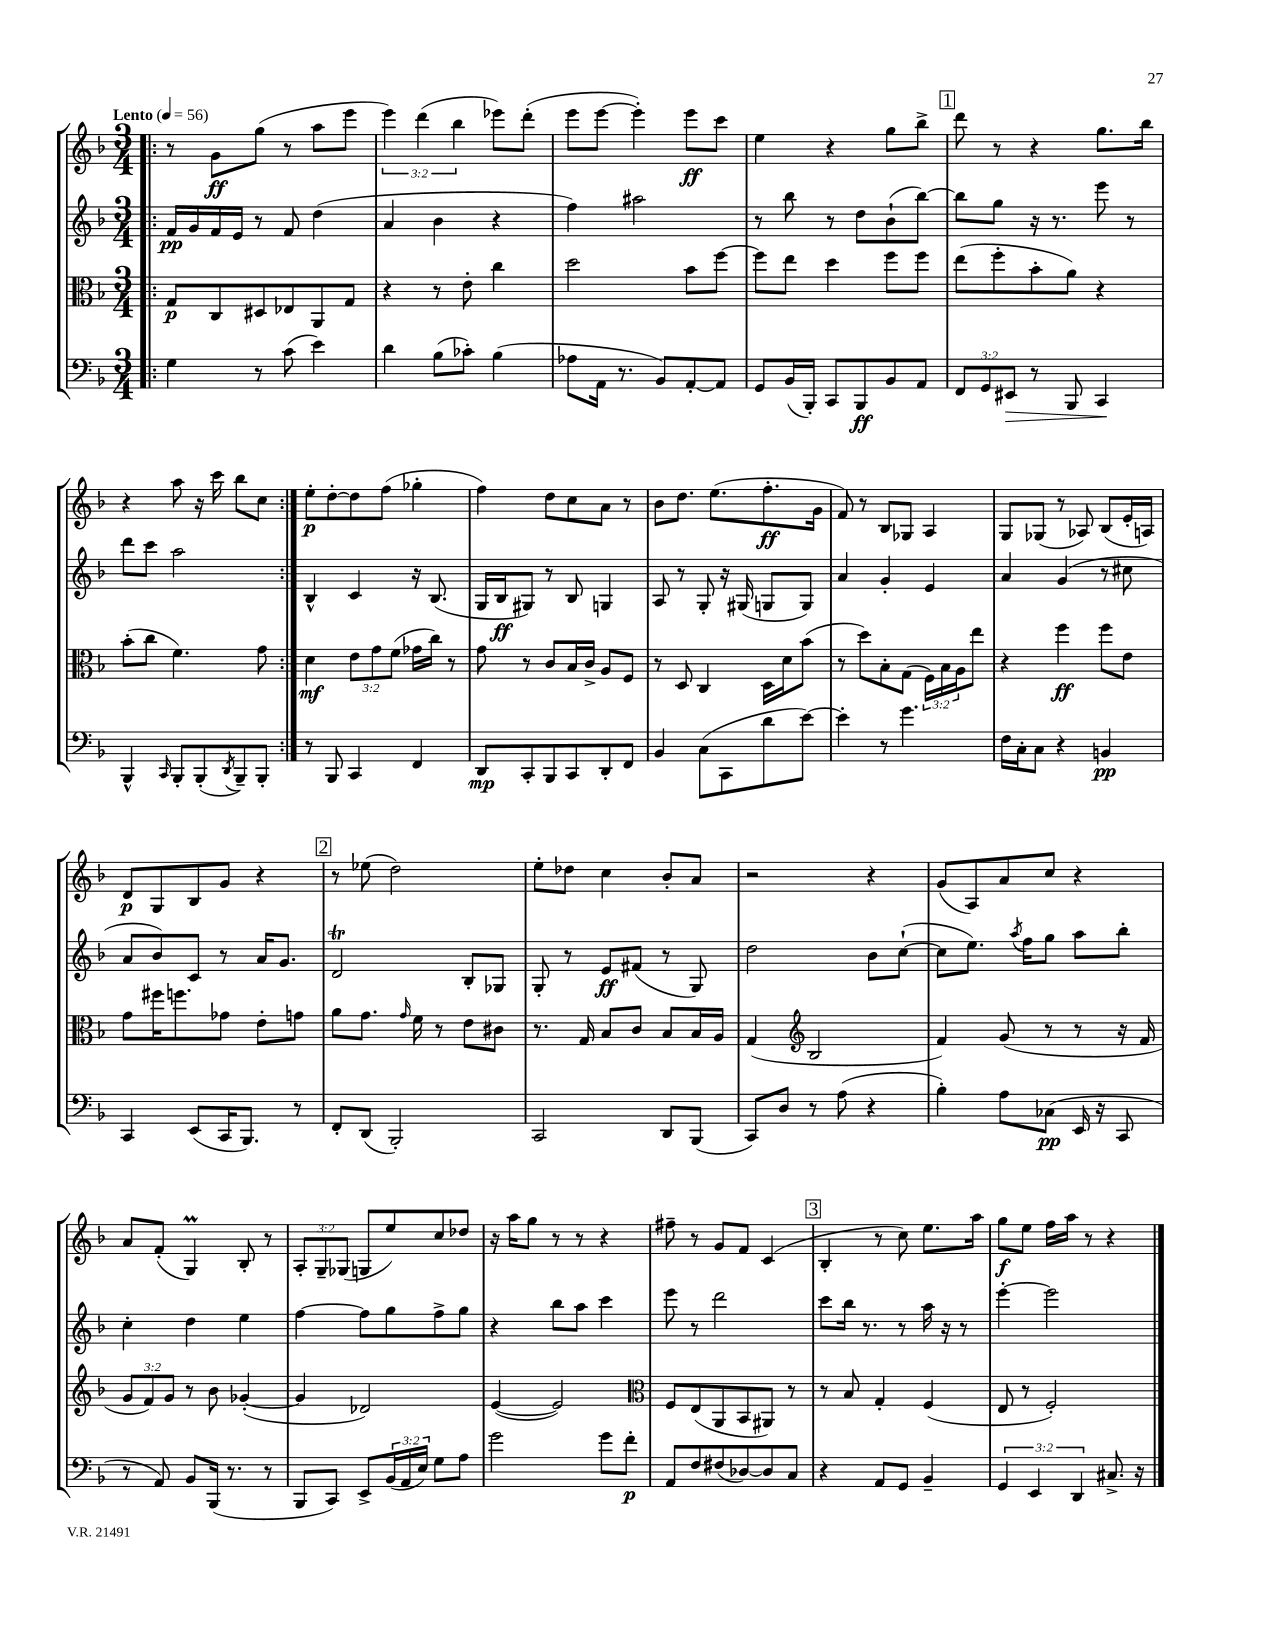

**kern	**kern	**kern	**kern
*staff4	*staff3	*staff2	*staff1
*clefF4	*clefC3	*clefG2	*clefG2
*k[b-]	*k[b-]	*k[b-]	*k[b-]
*M3/4	*M3/4	*M3/4	*M3/4
*MM56	*MM56	*MM56	*MM56
=!|:	=!|:	=!|:	=!|:
4G	8G	16f	8r
.	.	16g	.
.	8C	16f	8g
.	.	16e	.
8r	8D#	8r	(8gg
(8c	8E-	8f	8r
4e)	8AA	(4dd	8aa
.	8G	.	8eee
=	=	=	=
4d	4r	4a	6eee)
.	.	.	(6ddd
(8B-	8r	4b-	.
.	.	.	6bb-
8c-')	8e'	.	.
(4B-	4cc	4r	8eee-)
.	.	.	(8ddd'
=	=	=	=
8A-	2dd	4ff)	8eee
16AA	.	.	[8eee
8.r	.	.	.
.	.	2aa#	4eee'])
8BB-)	.	.	.
[8AA'	8b-	.	8eee
8AA]	[8ff	.	8ccc
=	=	=	=
8GG	8ff]	8r	4ee
(16BB-	8ee	8bb-	.
16BBB-')	.	.	.
8CC	4dd	8r	4r
8BBB-	.	8dd	.
8BB-	8ff	(8b-`	8gg
8AA	8ff	[8bb-)	8bb-^
=	=	=	=
12FF	(8ee	8bb-]	8ddd
12GG	.	.	.
.	8ff'	8gg	8r
12EE#	.	.	.
8r	8b-'	16r	4r
.	.	8.r	.
8BBB-	8a)	.	.
4CC	4r	8eee	8.gg
.	.	8r	.
.	.	.	16bb-
=	=	=	=
4BBB-^^	(8b-'	8ddd	4r
.	8cc	8ccc	.
16qqCC	.	.	.
8BBB-'	4.f)	2aa	8aa
(8BBB-'	.	.	16r
.	.	.	16ccc
8qDD	.	.	.
8BBB-~)	.	.	8bb-
8BBB-'	8g	.	8cc
=:|!	=:|!	=:|!	=:|!
8r	4d	4B-^^	8ee'
8BBB-	.	.	[8dd'
4CC	12e	4c	8dd]
.	12g	.	.
.	.	.	(8ff
.	(12f	.	.
4FF	16g-	16r	4gg-'
.	16cc)	(8.B-	.
.	8r	.	.
=	=	=	=
8DD	8g	16G	4ff)
.	.	16B-	.
8CC'	8r	8G#)	.
8BBB-	8c	8r	8dd
8CC	16B-	8B-	8cc
.	16c^	.	.
8DD'	8A	4G	8a
8FF	8F	.	8r
=	=	=	=
4BB-	8r	8A	8b-
.	8D	8r	8.dd
(8C	4C	8G'	.
.	.	.	(8.ee
8CC	.	16r	.
.	.	(16G#	.
8d	16D	8G	8.ff'
.	16d	.	.
[8e)	(8b-	8G)	.
.	.	.	16g
=	=	=	=
4e']	8r	4a	8f)
.	8dd)	.	8r
8r	8B-'	4g'	8B-
4.g	(8G	.	8G-
.	24F)	4e	4A
.	24B-	.	.
.	24A	.	.
.	8ee	.	.
=	=	=	=
16F	4r	4a	8G
16C'	.	.	.
8C	.	.	(8G-
4r	4ff	(4g	8r
.	.	.	8A-)
4BB	8ff	8r	(8B-
.	8e	8cc#	16e'
.	.	.	16A)
=	=	=	=
4CC	8g	8a	8d
.	16ff#	8b-)	8G
.	8.ff	.	.
(8EE	.	8c	8B-
16CC	8g-	8r	8g
8.BBB-)	.	.	.
.	8e'	16a	4r
.	.	8.g	.
8r	8g	.	.
=	=	=	=
8FF'	8a	2d	8r
(8DD	8.g	.	(8ee-
2BBB-')	.	.	2dd)
.	16qqg	.	.
.	16f	.	.
.	8r	.	.
.	8e	8B-'	.
.	8c#	8G-	.
=	=	=	=
2CC	8.r	8G'	8ee'
.	.	8r	8dd-
.	16G	.	.
.	8B-	8e	4cc
.	8c	(8f#	.
8DD	8B-	8r	8b-'
(8BBB-	16B-	8G)	8a
.	16A	.	.
=	=	=	=
8CC)	(4G	2dd	2r
8D	.	.	.
*	*clefG2	*	*
8r	2B-	.	.
(8A	.	.	.
4r	.	8b-	4r
.	.	([8cc`	.
=	=	=	=
4B-')	4f)	8cc]	(8g
.	.	8.ee)	8A)
8A	(8g	.	8a
.	.	8qaa	.
.	.	16ff	.
(8C-	8r	8gg	8cc
16EE	8r	8aa	4r
16r	.	.	.
8CC	16r	8bb-'	.
.	16f	.	.
=	=	=	=
8r	12g	4cc'	8a
.	12f)	.	.
8AA)	.	.	(8f'
.	12g	.	.
8BB-	8r	4dd	4G)
(16BBB-	8b-	.	.
8.r	.	.	.
.	([4g-'	4ee	8B-'
8r	.	.	8r
=	=	=	=
8BBB-	4g-]	[4ff	12A'
.	.	.	12G~
8CC)	.	.	.
.	.	.	(12G-
8EE^	2d-)	8ff]	8G
(24BB-	.	8gg	8ee)
24AA	.	.	.
24E)	.	.	.
8G	.	8ff^	8cc
8A	.	8gg	8dd-
=	=	=	=
2g	([4e	4r	16r
.	.	.	16aa
.	.	.	8gg
.	2e])	8bb-	8r
.	.	8aa	8r
8g	.	4ccc	4r
8f'	.	.	.
=	=	=	=
*	*clefC3	*	*
8AA	8F	8eee	8ff#~
8F	(8E	8r	8r
(8F#	8AA	2ddd	8g
[8D-)	8BB-	.	8f
8D-]	8AA#)	.	(4c
8C	8r	.	.
=	=	=	=
4r	8r	8ccc	4B-'
.	8B-	16bb-	.
.	.	8.r	.
8AA	4G'	.	8r
8GG	.	8r	8cc)
4BB-~	(4F	16aa	8.ee
.	.	16r	.
.	.	8r	.
.	.	.	16aa
=	=	=	=
6GG	8E	[4eee'	8gg
.	8r	.	8ee
6EE	.	.	.
.	2F')	2eee]	16ff
.	.	.	16aa
6DD	.	.	.
.	.	.	8r
8.C#^	.	.	4r
16r	.	.	.
==	==	==	==
*-	*-	*-	*-
